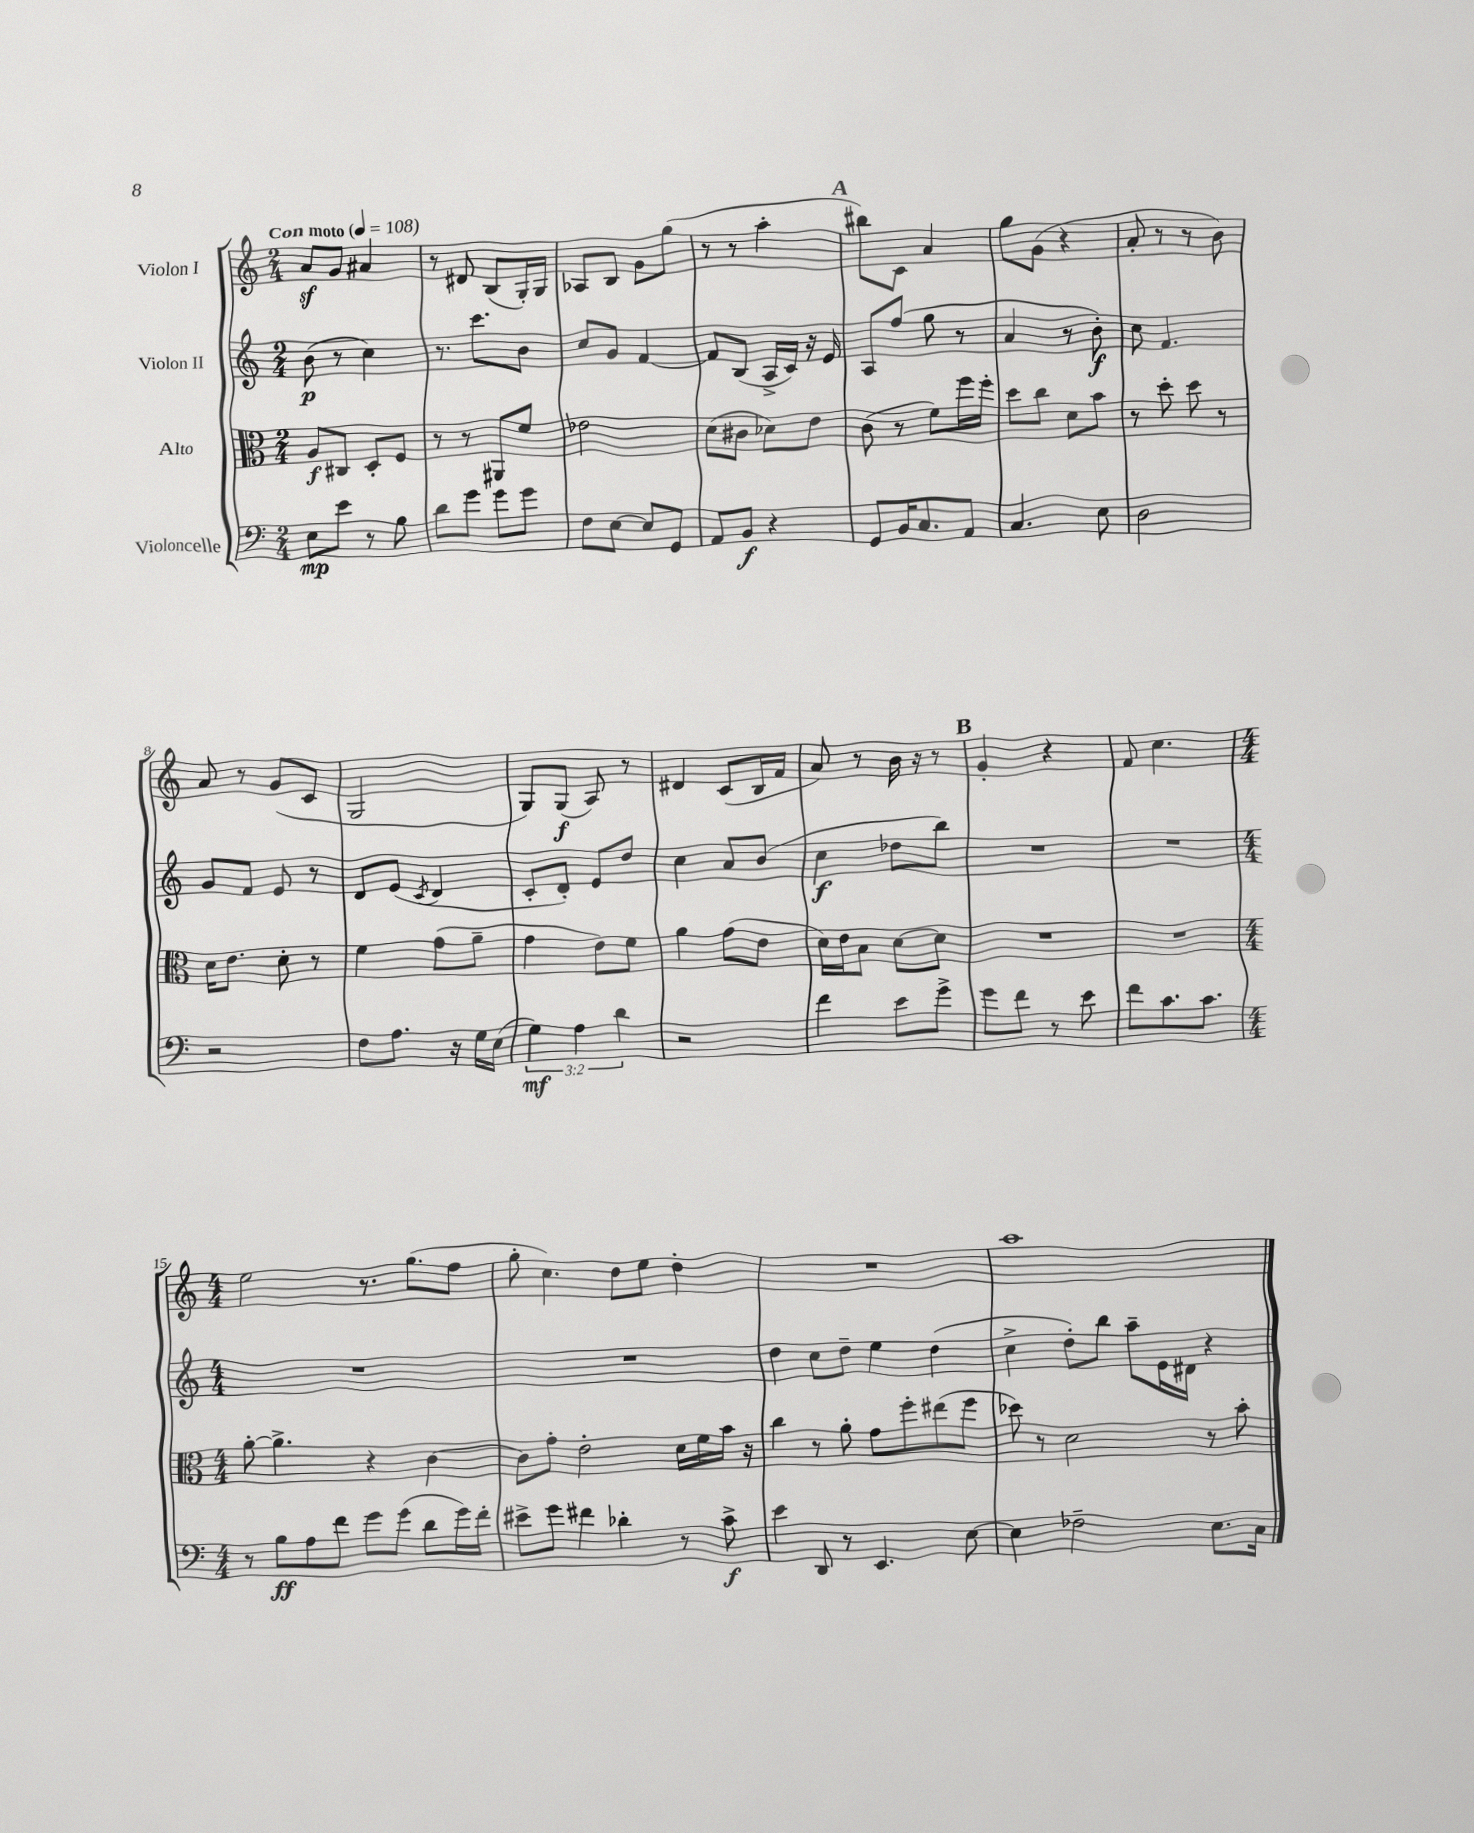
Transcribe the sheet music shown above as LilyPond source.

<<
\new StaffGroup <<
\new Staff = "s0" \with { instrumentName = "Violon I" } {
    \clef treble \key c \major \numericTimeSignature \time 2/4 \tempo "Con moto" 4 = 108
    a'8\sf g'8 ais'4 |
    r8 dis'8 b8( g16-.) g16 |
    aes8 b8 g'8 g''8( |
    r8 r8 a''4-. |
    \mark \markup { \bold "A" } bis''8) c'8 a'4 |
    g''8 g'8( r4 |
    a'8-. r8 r8 b'8) |
    a'8 r8 g'8( c'8 |
    g2 |
    g8) g8\f( a8) r8 |
    dis'4 c'8( b16 f'16 |
    a'8) r8 b'16 r16 r8 |
    \mark \markup { \bold "B" } g'4-. r4 |
    f'8 c''4. |
    \numericTimeSignature \time 4/4 e''2 r8. g''8.( f''8 |
    g''8-. c''4.) d''8 e''8 d''4-. |
    R1 |
    a''1 \bar "|." |
}
\new Staff = "s1" \with { instrumentName = "Violon II" } {
    \clef treble \key c \major \numericTimeSignature \time 2/4
    b'8\p( r8 c''4) |
    r8. c'''8. b'8 |
    c''8 g'8 f'4~ |
    f'8 b8( a16-> c'16) r16 e'16 |
    \mark \markup { \bold "A" } a8 f''8( g''8 r8 |
    a'4 r8 b'8-.\f) |
    c''8 f'4. |
    g'8 f'8 e'8 r8 |
    d'8 e'8( \acciaccatura { c'8 } d'4 |
    c'8-. d'8-.) e'8 d''8 |
    c''4 a'8 b'8( |
    c''4\f des''8 b''8) |
    \mark \markup { \bold "B" } R2 |
    R2 |
    \numericTimeSignature \time 4/4 R1 |
    R1 |
    d''4 c''8 d''8-- e''4 d''4( |
    c''4-> d''8-.) b''8 a''8-- e'16 dis'16 r4 \bar "|." |
}
\new Staff = "s2" \with { instrumentName = "Alto" } {
    \clef alto \key c \major \numericTimeSignature \time 2/4
    a8\f cis8 d8-. f8 |
    r8 r8 ais,8 f'8 |
    ees'2 |
    d'8( cis'8 des'8) e'8 |
    \mark \markup { \bold "A" } c'8( r8 f'8) f''16 f''16-. |
    d''8 c''8 d'8 b'8 |
    r8 d''8-. d''8 r8 |
    d'16 e'8. d'8-. r8 |
    f'4 g'8( a'8-- |
    g'4 e'8) f'8 |
    a'4 g'8( e'8 |
    d'16) e'16 b8 d'8~ d'8 |
    \mark \markup { \bold "B" } R2 |
    R2 |
    \numericTimeSignature \time 4/4 a'8~-. a'4.-> r4 c'4~ |
    c'8 g'8-. e'2-. d'16 f'16 b'16 r16 |
    c''4 r8 a'8-. g'8 f''8-. eis''8( f''8 |
    des''8) r8 d'2 r8 b'8-. \bar "|." |
}
\new Staff = "s3" \with { instrumentName = "Violoncelle" } {
    \clef bass \key c \major \numericTimeSignature \time 2/4 \override Staff.TupletNumber.text = #tuplet-number::calc-fraction-text
    e8\mp e'8 r8 b8 |
    d'8 g'8 g'8 g'8 |
    f8 e8~ e8 g,8 |
    a,8 b,8\f r4 |
    \mark \markup { \bold "A" } g,8 b,16 c8. a,8 |
    c4. e8 |
    d2 |
    r2 |
    f8 a8. r16 g16 e16( |
    \tuplet 3/2 { g4\mf) a4 d'4 } |
    r2 |
    f'4 e'8 g'8-> |
    \mark \markup { \bold "B" } g'8 f'8 r8 e'8 |
    f'8 c'8. c'8. |
    \numericTimeSignature \time 4/4 r8 b8\ff a8 f'8 g'8 g'8( d'8 g'16) f'16-. |
    eis'8-> g'8 fis'4 des'4-. r8 c'8->\f |
    e'4 d,8 r8 e,4. e8~ |
    e4 fes2-- e8. c16 \bar "|." |
}
>>
>>
